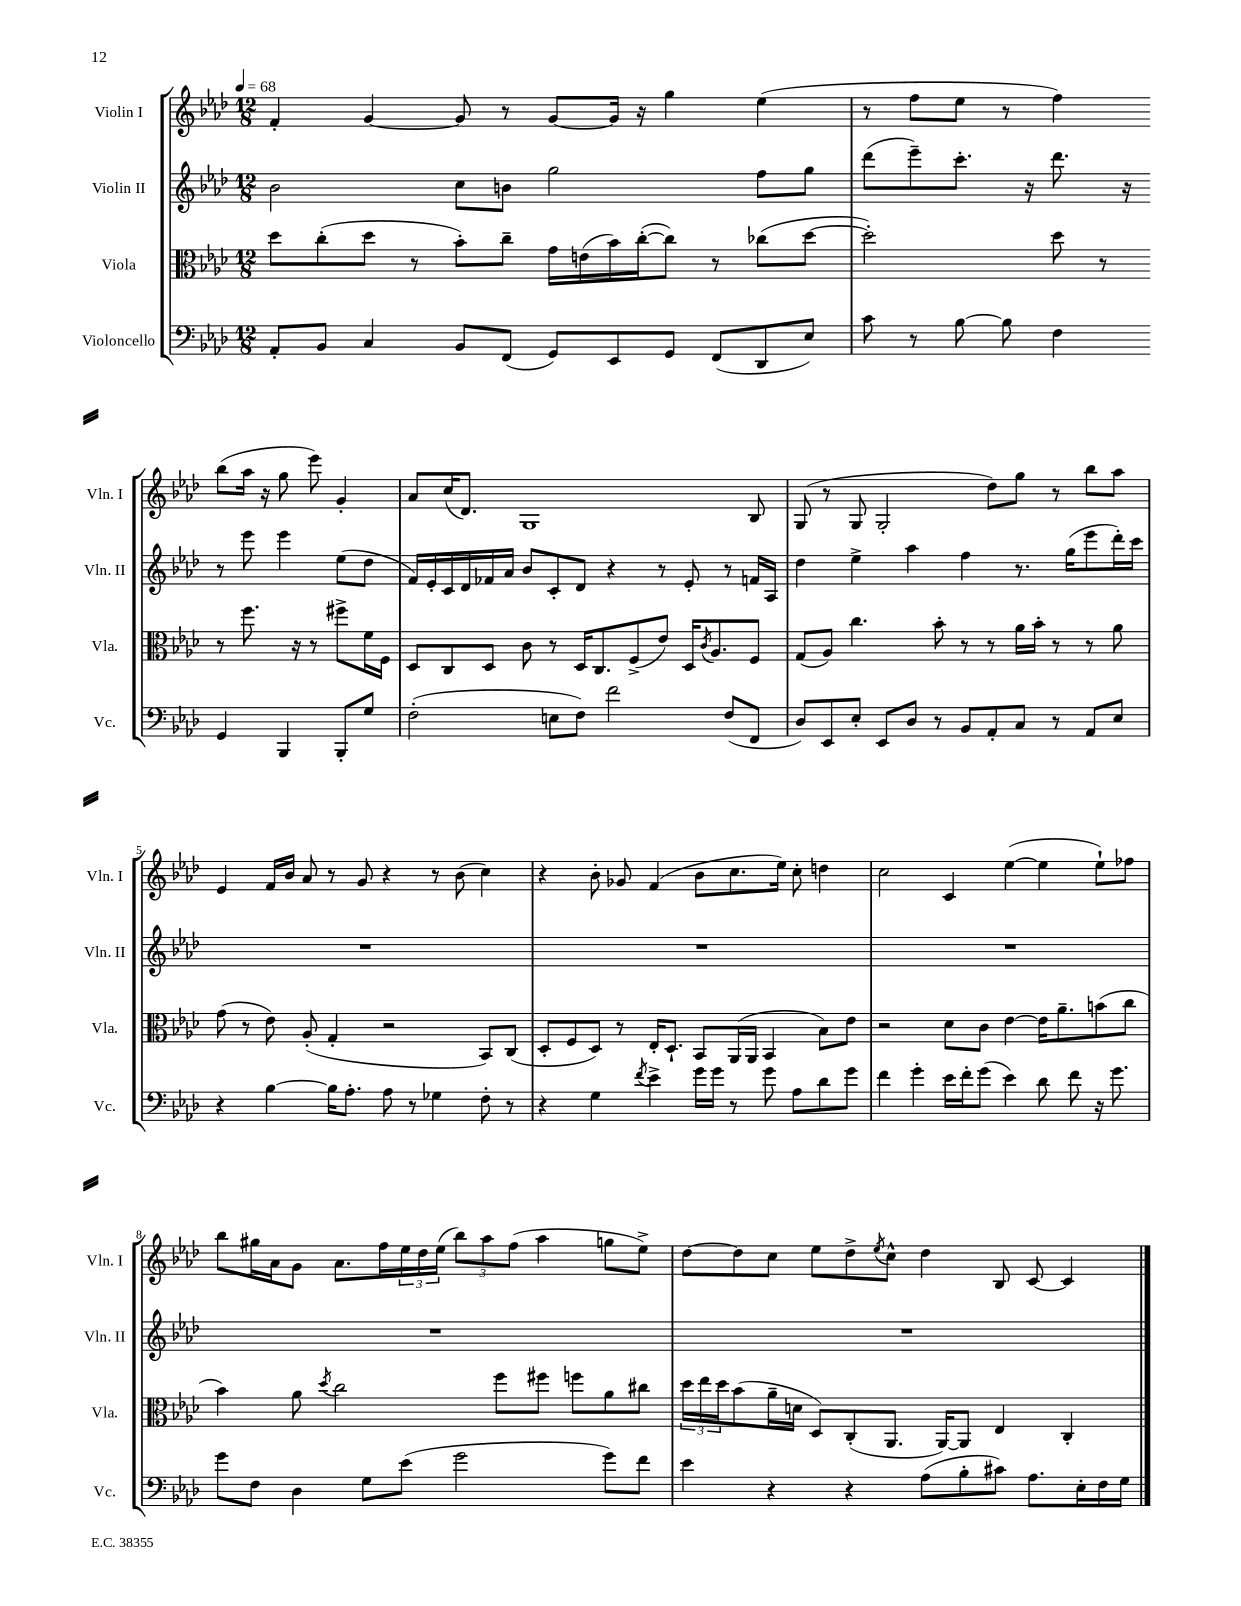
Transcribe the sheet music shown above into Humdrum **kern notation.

**kern	**kern	**kern	**kern
*staff4	*staff3	*staff2	*staff1
*clefF4	*clefC3	*clefG2	*clefG2
*k[b-e-a-d-]	*k[b-e-a-d-]	*k[b-e-a-d-]	*k[b-e-a-d-]
*M12/8	*M12/8	*M12/8	*M12/8
*MM68	*MM68	*MM68	*MM68
8AA-'/L	8dd-\L	2b-\	4f'/
8BB-/J	(8cc'\	.	.
4C/	8dd-\J	.	[4g/
.	8r	.	.
8BB-/L	8b-'\L)	8cc\L	8g/]
(8FF/J	8cc~\J	8b\J	8r
8GG/L)	16g\LL	2gg\	[8g/L
.	(16e\	.	.
8EE-/	16b-\)	.	16g/]Jk
.	([16cc'\J	.	16r
8GG/J	8cc\]J)	.	4gg\
(8FF/L	8r	.	.
8DD-/	(8cc-\L	8ff\L	(4ee-\
8E-/J)	[8dd-\J	8gg\J	.
=	=	=	=
8c\	2dd-'\])	(8ddd-\L	8r
8r	.	8eee-~\)	8ff\L
[8B-\	.	8.ccc'\J	8ee-\J
8B-\]	.	.	8r
.	.	16r	.
4F\	8dd-\	8.ddd-\	4ff\)
.	8r	.	.
.	.	16r	.
4GG/	8r	8r	(8bb-\L
.	8.ff\	8eee-\	16aa-\Jk
.	.	.	16r
4BBB-/	.	4eee-\	8gg\
.	16r	.	.
.	8r	.	8eee-\)
8BBB-'/L	8ff#^\L	(8ee-\L	4g'/
8G/J	16f\L	8dd-\J	.
.	16F\JJ	.	.
=	=	=	=
(2F'\	8D-/L	16f/LL)	8a-/L
.	.	16e-'/	.
.	8C/	16c/	(16cc/K
.	.	16d-/	8.d-/J)
.	8D-/J	16f-/	.
.	.	16a-/JJ	.
.	8c\	8b-/L	1G
8E\L	8r	8c'/	.
8F\J)	16D-/LK	8d-/J	.
.	8.C/	.	.
2f\	.	4r	.
.	(8F^/	.	.
.	8e-/J)	8r	.
.	16D-/LK	8e-'/	.
.	8qc/	.	.
.	8.A-/	.	.
(8F/L	.	8r	.
8FF/J	8F/J	16f/LL	8B-/
.	.	16A-/JJ	.
=	=	=	=
8D-/L)	(8G/L	4dd-\	(8G/
8EE-/	8A-/J)	.	8r
8E-'/J	4.cc\	4ee-^\	8G/
8EE-/L	.	.	2G'/
8D-/J	.	4aa-\	.
8r	8b-'\	.	.
8BB-/L	8r	4ff\	.
8AA-'/	8r	.	8dd-\L)
8C/J	16a-\LL	8.r	8gg\J
.	16b-'\JJ	.	.
8r	8r	.	8r
.	.	(16gg\LK	.
8AA-/L	8r	8eee-\	8bb-\L
8E-/J	8a-\	16ddd-'\L)	8aa-\J
.	.	16ccc\JJ	.
=	=	=	=
4r	(8g\	1.r	4e-/
.	8r	.	.
[4B-\	8e-\)	.	16f/LL
.	.	.	16b-/JJ
.	(8A-'/	.	8a-/
16B-\]LK	4G'/	.	8r
8.A-'\J	.	.	.
.	.	.	8g/
8A-\	2r	.	4r
8r	.	.	.
4G-\	.	.	8r
.	.	.	(8b-\
8F'\	8BB-/L)	.	4cc\)
8r	(8C/J	.	.
=	=	=	=
4r	8D-'/L	1.r	4r
.	8F/	.	.
4G\	8D-/J)	.	8b-'\
.	8r	.	8g-/
8qf/	.	.	.
4e-^\	16E-'/LK	.	(4f/
.	8.D-`/J	.	.
16g\LL	8BB-/L	.	8b-\L
16g\JJ	.	.	.
8r	(16AA-/L	.	8.cc\
.	16AA-/JJ	.	.
8g\	4BB-/	.	.
.	.	.	16ee-\Jk)
8A-\L	.	.	8cc'\
8d-\	8B-\L)	.	4dd\
8g\J	8e-\J	.	.
=	=	=	=
4f\	2r	1.r	2cc\
4g'\	.	.	.
16e-\LL	8d-\L	.	4c/
16f'\J	.	.	.
(8g\J	8c\J	.	.
4e-\)	[4e-\	.	([4ee-\
8d-\	16e-\]LK	.	4ee-\]
.	8.a-~\	.	.
8f\	.	.	.
16r	(8b\	.	8ee-`\L)
8.g\	.	.	.
.	8cc\J	.	8ff-\J
=	=	=	=
8g\L	4b-\)	1.r	8bb-\L
8F\J	.	.	16gg#\L
.	.	.	16a-\J
4D-\	8a-\	.	8g\J
.	8qdd-/	.	.
.	2cc\	.	8.a-\L
8G\L	.	.	.
.	.	.	16ff\L
(8e-\J	.	.	24ee-\
.	.	.	24dd-\
.	.	.	(24ee-\JJ
2g\	.	.	12bb-\L)
.	.	.	12aa-\
.	8ff\L	.	.
.	.	.	(12ff\J
.	8ff#\J	.	4aa-\
.	8ff\L	.	.
8g\L)	8a-\	.	8gg\L
8f\J	8cc#\J	.	8ee-^\J)
=	=	=	=
4e-\	24dd-\LL	1.r	[8dd-\L
.	24ee-\	.	.
.	24dd-\J	.	.
.	(8b-\	.	8dd-\]
4r	16a-~\L	.	8cc\J
.	16d\JJ	.	.
.	8D-/L)	.	8ee-\L
4r	(8C'/	.	8dd-^\
.	.	.	8qee-/
.	8.AA-/J	.	8cc^^\J
(8A-\L	.	.	4dd-\
.	[16AA-/LK)	.	.
8B-'\	8AA-/]J	.	.
8c#\J)	4E-/	.	8B-/
8.A-\L	.	.	[8c/
.	4C'/	.	4c/]
16E-'\L	.	.	.
16F\	.	.	.
16G\JJ	.	.	.
==	==	==	==
*-	*-	*-	*-
